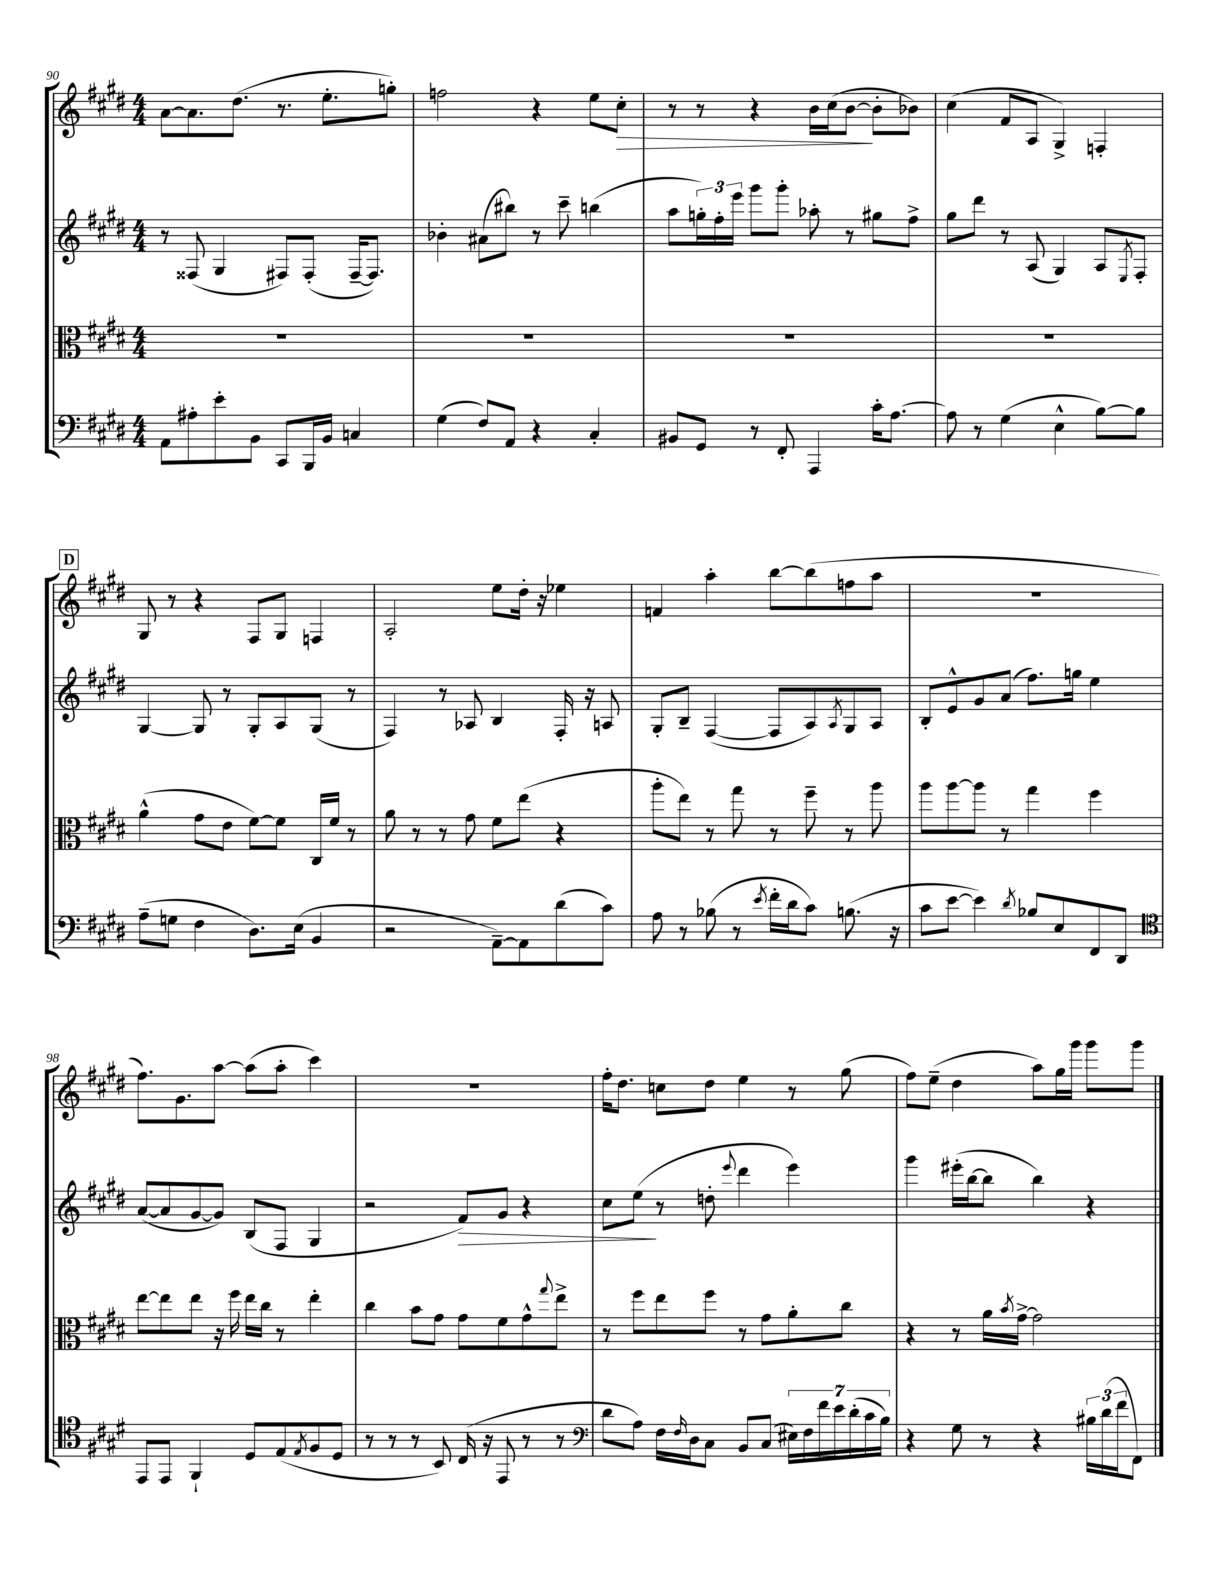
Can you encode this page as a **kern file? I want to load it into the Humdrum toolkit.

**kern	**kern	**kern	**kern
*staff4	*staff3	*staff2	*staff1
*clefF4	*clefC3	*clefG2	*clefG2
*k[f#c#g#d#]	*k[f#c#g#d#]	*k[f#c#g#d#]	*k[f#c#g#d#]
*M4/4	*M4/4	*M4/4	*M4/4
8AA	1r	8r	[8a
8A#'	.	(8F##	8.a]
8e'	.	4G#	.
.	.	.	(8.dd#
8BB	.	.	.
8CC#	.	8F#)	8.r
16BBB	.	(8F#'	.
16BB	.	.	8.ee'
4C	.	[16F#~	.
.	.	8.F#])	.
.	.	.	8gg')
=	=	=	=
(4G#	1r	4b-'	2ff
8F#)	.	(8a#	.
8AA	.	8bb#)	.
4r	.	8r	4r
.	.	8ccc#~	.
4C#'	.	(4bb	8ee
.	.	.	8cc#'
=	=	=	=
8BB#	1r	8aa	8r
8GG#	.	24gg')	8r
.	.	24ff#'	.
.	.	24eee	.
8r	.	8ggg#	4r
8FF#'	.	8ggg#'	.
4AAA	.	8aa-'	16b
.	.	.	(16cc#
.	.	8r	[8b
16c#'	.	8gg#	8b']
[8.A	.	.	.
.	.	8ff#^	8b-)
=	=	=	=
8A]	1r	8gg#	(4cc#
8r	.	8ddd#	.
(4G#	.	8r	8f#
.	.	(8A	8A
4E^^	.	4G#)	4G#^)
[8B)	.	8A	4F'
.	.	8qE	.
8B]	.	8F#'	.
=	=	=	=
(8A~	(4a^^	[4G#	8G#
8G	.	.	8r
4F#	8g#	8G#]	4r
.	8e	8r	.
8.D#)	[8f#)	8G#'	8F#
.	8f#]	8A	8G#
(16E	.	.	.
4BB	16C#	(8G#	4F
.	16f#	.	.
.	8r	8r	.
=	=	=	=
2r	8a	4F#)	2A'
.	8r	.	.
.	8r	8r	.
.	8g#	8A-	.
[8AA~)	8f#	4B	8ee
8AA]	(8ee	.	16dd#'
.	.	.	16r
(8d#	4r	16F#'	4ee-
.	.	16r	.
8c#)	.	8A	.
=	=	=	=
8A	8aa'	8G#'	4f
8r	8ee)	8B~	.
(8B-	8r	([4F#	4aa'
8r	8gg#	.	.
8qe	.	.	.
16f#'	8r	8F#]	[8bb
16d#	.	.	.
8c#)	8ff#~	8A)	(8bb]
.	.	8qA	.
(8.B	8r	8G#	8ff
.	8aa	8A	8aa
16r	.	.	.
=	=	=	=
8c#	8aa	8B'	1r
[8e	[8aa	8e^^	.
4e])	8aa]	8g#	.
.	8r	(8a	.
8qd#	.	.	.
8B-	4gg#	8.ff#)	.
8E	.	.	.
.	.	16gg	.
8FF#	4ff#	4ee	.
8DD#	.	.	.
=	=	=	=
*clefC4	*	*	*
8EE	[8ee	([8a	8.ff#)
8EE	8ee]	8a]	.
.	.	.	8.g#
4FF#`	8ee	[8g#	.
.	16r	8g#])	[8aa
.	16ff#	.	.
8D#	16ee	(8B	(8aa]
.	16cc#	.	.
(8E	8r	8F#	8aa'
8qE	.	.	.
8F#	4ee'	4G#	4ccc#)
8D#	.	.	.
=	=	=	=
8r	4cc#	2r	1r
8r	.	.	.
8r	8b	.	.
8BB)	8g#	.	.
(16C#	8g#	8f#)	.
16r	.	.	.
8EE	8f#	8g#	.
8r	8g#^^	4r	.
.	8qqgg#	.	.
8r	8ee^	.	.
=	=	=	=
*clefF4	*	*	*
8d#	8r	8cc#	16ff#'
.	.	.	8.dd#
8A)	8ff#	(8ee	.
16F#	8ee	8r	8cc
16qqF#	.	.	.
16D#	.	.	.
8C#	8ff#	8dd'	8dd#
.	.	8qqeee	.
8BB	8r	4ddd#	4ee
(8C#	8g#	.	.
28E#)	8a'	4eee)	8r
28F#	.	.	.
28f#	.	.	.
28e	.	.	.
.	8cc#	.	(8gg#
(28d#'	.	.	.
28c#	.	.	.
28B)	.	.	.
=	=	=	=
4r	4r	4ggg#	8ff#)
.	.	.	(8ee~
8G#	8r	(16eee#'	4dd#
.	.	[16bb	.
8r	16a	8bb]	.
.	8qb	.	.
.	[16g#^	.	.
4r	2g#]	4bb)	8aa)
.	.	.	16gg#
.	.	.	16ggg#
24B#	.	4r	8ggg#
(24d#	.	.	.
24f#	.	.	.
8FF#)	.	.	8ggg#
==	==	==	==
*-	*-	*-	*-
